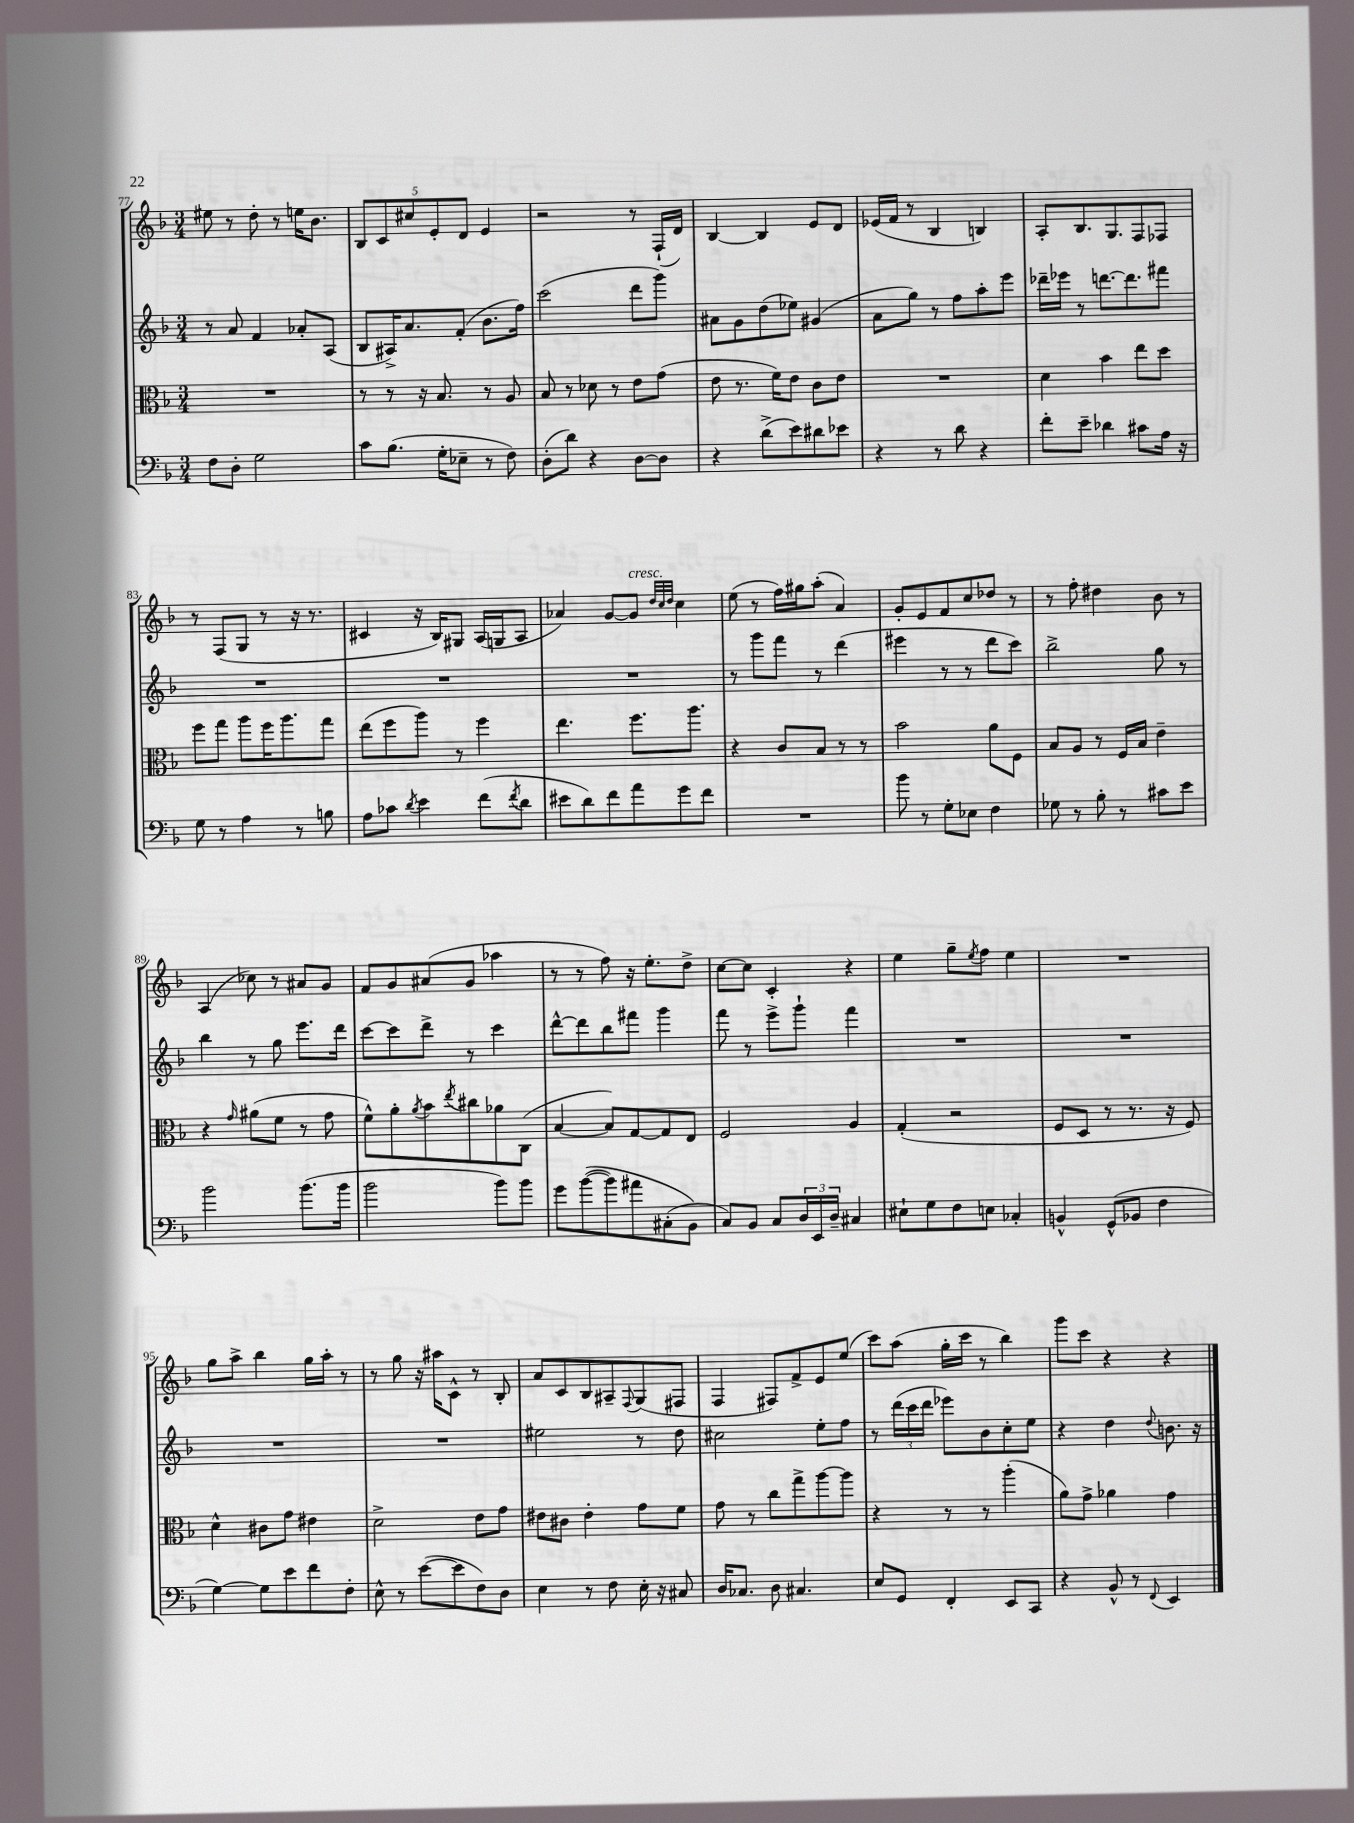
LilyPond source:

<<
\new StaffGroup <<
\new Staff = "s0" {
    \clef treble \key f \major \numericTimeSignature \time 3/4
    eis''8 r8 d''8-. r8 e''16 bes'8. |
    \tuplet 5/4 { bes8 c'8 cis''8 e'8-. d'8 } e'4 |
    r2 r8 f16-!( d'16) |
    bes4~ bes4 e'8 d'8 |
    ees'16( f'16 r8 bes4 b4) |
    a8-. bes8. g8. f8 fes8 |
    r8 f8( g8 r8 r16 r8. |
    cis'4 r16 bes16) gis8 a16( g16 a8 |
    aes'4) g'8~ g'8^\markup { \italic "cresc." } \grace { d''32 c''32 d''32 } c''4 |
    e''8( r8 f''16) gis''16 a''8-.( a'4) |
    g'8-. e'8 f'8 c''8 des''8 r8 |
    r8 f''8-. dis''4 bes'8 r8 |
    a4( ces''8) r8 ais'8 g'8 |
    f'8 g'8 ais'8( g'8 aes''4 |
    r8 r8 f''8) r16 e''8.-. d''8-> |
    c''8~ c''8 c'4-. r4 |
    e''4 g''8-- \acciaccatura { e''8 } f''8 e''4 |
    R2. |
    g''8 a''8-> bes''4 g''16 a''16-. r8 |
    r8 g''8 r16 ais''16 c'8-^ r8 bes8-. |
    a'8 c'8 bes8 ais8-- \appoggiatura { f8 } g8( fis8 |
    f4 fis8) f'8-> e'8 e''8( |
    c'''8) a''8( g''16-. c'''16 r8 bes''4) |
    g'''8 c'''8 r4 r4 \bar "|." |
}
\new Staff = "s1" {
    \clef treble \key f \major \numericTimeSignature \time 3/4
    r8 a'8 f'4 aes'8-. a8( |
    bes8 ais16->) a'8. f'8-.( bes'8. f''16) |
    c'''2( d'''8 g'''8) |
    ais'8 g'8 d''8( ees''8) gis'4( |
    a'8 g''8) r8 f''8 a''8-. e'''8 |
    des'''16-- ees'''16 r8 d'''8.~ d'''8. fis'''8 |
    R2. |
    R2. |
    R2. |
    r8 g'''8 f'''8 r8 d'''4( |
    eis'''4 r8 r8 d'''8 c'''8) |
    bes''2-> g''8 r8 |
    bes''4 r8 g''8 e'''8. d'''16 |
    c'''8~ c'''8 d'''8-> r8 c'''4 |
    d'''8~-^ d'''8 bes''8 fis'''8 g'''4 |
    f'''8 r8 e'''8-> g'''8-! f'''4 |
    R2. |
    R2. |
    R2. |
    R2. |
    eis''2 r8 d''8 |
    cis''2 e''8-. f''8 |
    r8 \tuplet 3/2 { d'''16( c'''16 d'''16 } ees'''8) bes'8 c''8-. e''8 |
    r4 d''4 \appoggiatura { d''8 } b'8. r16 \bar "|." |
}
\new Staff = "s2" {
    \clef alto \key f \major \numericTimeSignature \time 3/4
    R2. |
    r8 r8 r16 bes8. r8 a8 |
    bes8 r8 des'8 r8 e'8 g'8( |
    e'8 r8. f'16) e'8 c'8 e'8 |
    R2. |
    d'4 bes'4 e''8 d''8 |
    f''8 g''8 a''8 f''16 a''8. g''8 |
    e''8( f''8 a''8) r8 f''4 |
    e''4. f''8. a''8. |
    r4 c'8 bes8 r8 r8 |
    bes'2 a'8 f8 |
    bes8 a8 r8 f16 bes16 e'4-- |
    r4 \grace { g'16 } ais'8( f'8 r8 g'8 |
    f'8-^) a'8-. \acciaccatura { a'8 } bes'8 \acciaccatura { e''8 } cis''8 aes'8 c8( |
    bes4~ bes8) g8~ g8 e8 |
    f2 a4 |
    g4-.( r2 |
    f8 d8 r8 r8. r16 f8) |
    d'4-^ cis'8 g'8 eis'4 |
    d'2-> e'8 g'8 |
    eis'8 cis'8 eis'4-. g'8 f'8 |
    g'8 r8 c''8 g''8-> a''8~ a''8 |
    r4 r8 r8 a''4-.( |
    a'8) g'8-> aes'4 g'4 \bar "|." |
}
\new Staff = "s3" {
    \clef bass \key f \major \numericTimeSignature \time 3/4
    f8 d8-. g2 |
    c'8 bes8.( g16-. ees8-- r8 f8) |
    d8-.( d'8) r4 d8~ d8 |
    r4 d'8->( e'8) dis'8 ees'8 |
    r4 r8 d'8 r4 |
    f'8-. e'8-- des'4 cis'8 a16 r16 |
    g8 r8 a4 r8 b8 |
    a8 ces'8 \acciaccatura { d'8 } e'4 f'8( \acciaccatura { f'8 } d'8 |
    eis'8 d'8) f'8 a'8 g'8 f'8 |
    R2. |
    bes'8 r8 g8-. ees8 f4 |
    ges8 r8 bes8-. r8 cis'8 e'8 |
    bes'2 bes'8.( bes'16 |
    bes'2 bes'8) bes'8 |
    g'8 bes'8~(\( bes'8) ais'8 cis8-.( bes,8\) |
    c8) bes,8 c8 \tuplet 3/2 { d16 e,16 d16-- } cis4 |
    eis8-! g8 f8 e8 ces4-. |
    b,4-^ g,8-^( bes,8 f4 |
    g4~) g8 e'8 f'8 f8-. |
    e8-^ r8 e'8~( e'8 f8) d8 |
    e4 r8 f8 e16-. r16 cis8 |
    d16 ces8. d8 cis4. |
    e8 g,8 f,4-. e,8 c,8 |
    r4 bes,8-^ r8 \appoggiatura { f,8 } e,4 \bar "|." |
}
>>
>>
\layout { \context { \Score currentBarNumber = #77 } }
